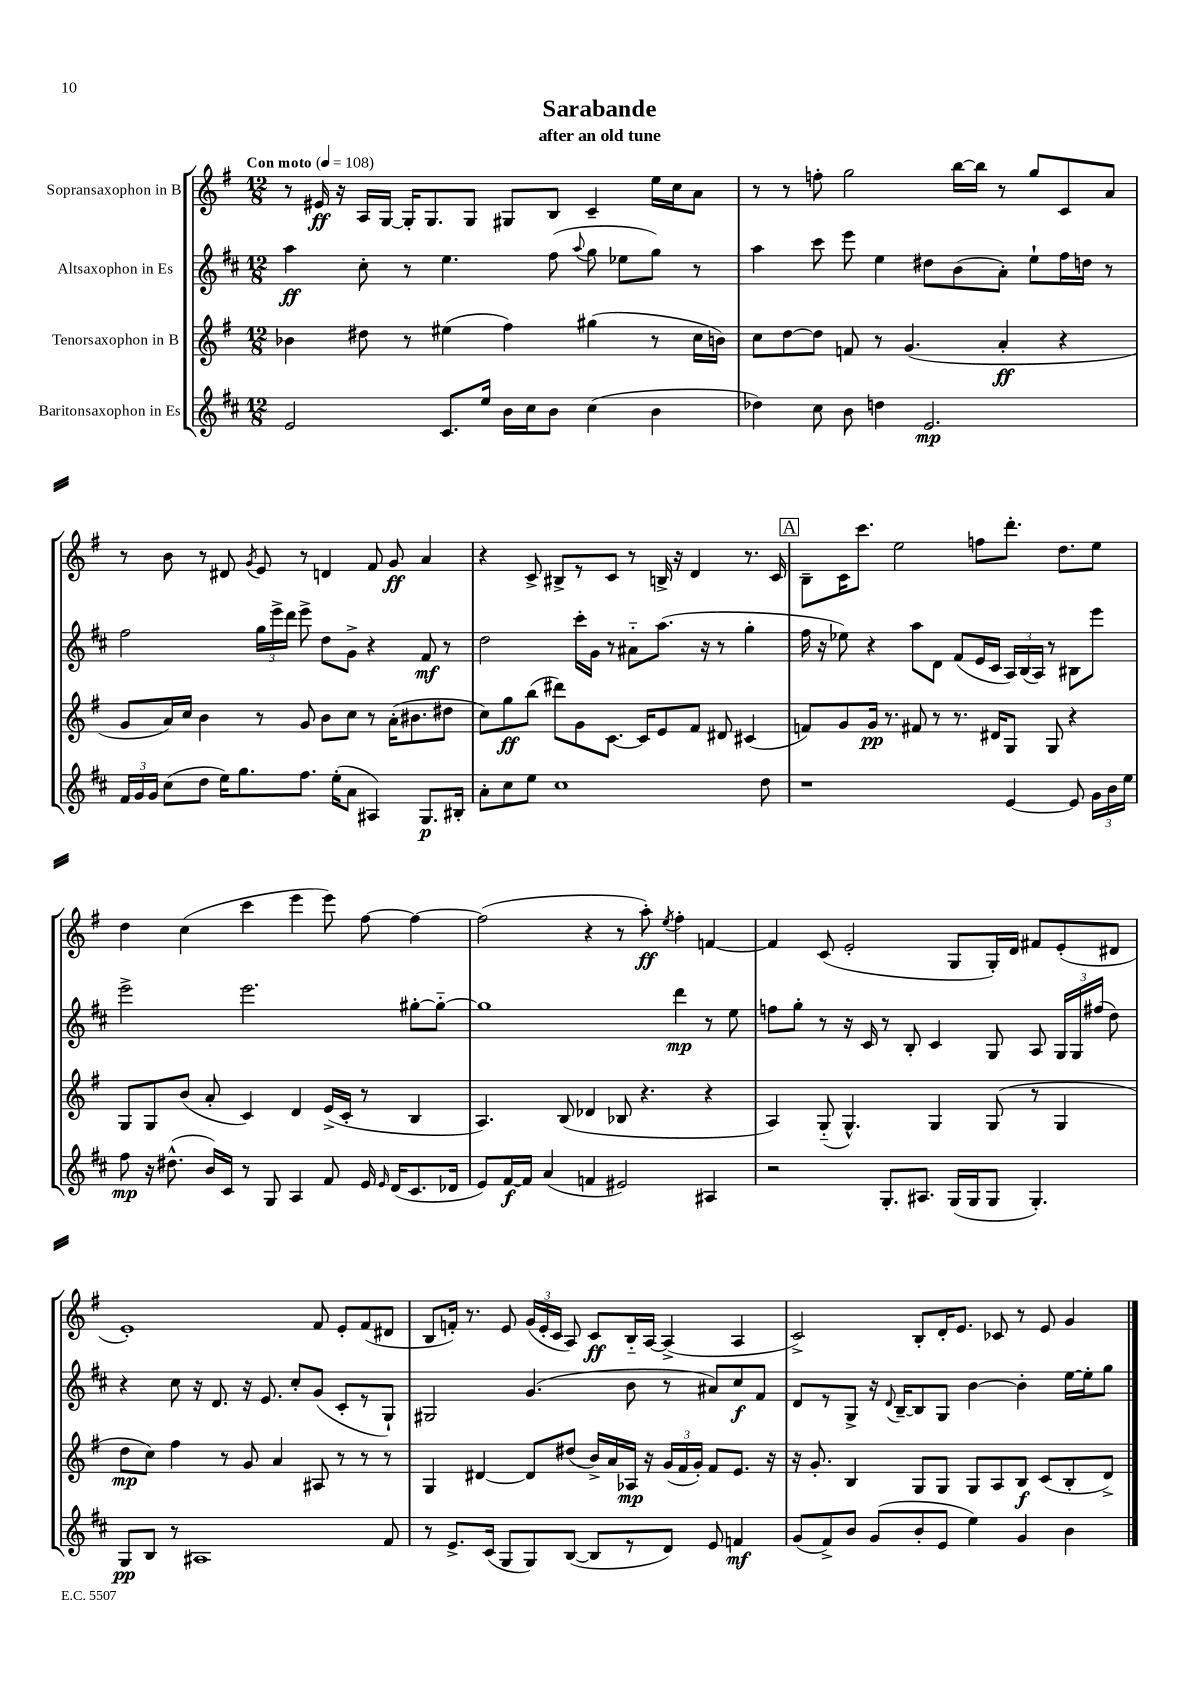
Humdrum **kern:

**kern	**kern	**kern	**kern
*staff4	*staff3	*staff2	*staff1
*clefG2	*clefG2	*clefG2	*clefG2
*k[f#c#]	*k[f#]	*k[f#c#]	*k[f#]
*M12/8	*M12/8	*M12/8	*M12/8
*MM108	*MM108	*MM108	*MM108
2e	4b-	4aa	8r
.	.	.	16e#
.	.	.	16r
.	8dd#	8cc#'	16A
.	.	.	[16G
.	8r	8r	16G']
.	.	.	8.G
8.c#	(4ee#	4.ee	.
.	.	.	8G
16ee	.	.	.
16b	4ff#)	.	8G#
16cc#	.	.	.
8b	.	(8ff#	8B
.	.	8qqaa	.
(4cc#	(4gg#	8gg	4c~
.	.	8ee-	.
4b	8r	8gg)	16ee
.	.	.	16cc
.	16cc	8r	8a
.	16b)	.	.
=	=	=	=
4dd-)	8cc	4aa	8r
.	[8dd	.	8r
8cc#	8dd]	8ccc#	8ff'
8b	8f	8eee	2gg
4dd	8r	4ee	.
.	(4.g	.	.
2.e	.	8dd#	.
.	.	(8b	[16bb
.	.	.	16bb]
.	4a'	8a')	8r
.	.	8ee`	8gg
.	4r	16ff#	8c
.	.	16dd	.
.	.	8r	8a
=	=	=	=
24f#	8g	2ff#	8r
24g	.	.	.
24g	.	.	.
(8cc#	16a)	.	8b
.	16cc	.	.
8dd	4b	.	8r
16ee)	.	.	8d#
8.gg	.	.	.
.	.	.	8qg
.	8r	24gg	8e
.	.	24eee^	.
.	.	24ddd	.
8.ff#	8g	8eee^	8r
.	8b	8dd	4d
(16ee'	.	.	.
8a	8cc	8g^	.
4A#)	8r	4r	8f#
.	(16a'	.	8g
.	8.b#	.	.
8.G	.	8f#	4a
.	8dd#	8r	.
16B#'	.	.	.
=	=	=	=
8a'	8cc)	2dd	4r
8cc#	8gg	.	.
8ee	(8bb	.	8c^
1cc#	8ddd#)	.	8B#^
.	8g	16ccc#'	8r
.	.	16g	.
.	[8.c	8r	8c
.	.	8a#'~	8r
.	16c]	.	.
.	8e	(8.aa	16B^
.	.	.	16r
.	8f#	.	4d
.	.	16r	.
.	8d#	8r	.
.	(4c#	4gg'	8.r
8dd	.	.	.
.	.	.	16c
=	=	=	=
1r	8f)	16ff#	8B~
.	.	16r	.
.	8g	8ee-)	16c
.	.	.	8.ccc
.	16g	4r	.
.	8.r	.	.
.	.	.	2ee
.	8f#	8aa	.
.	8r	8d	.
.	8.r	(8f#	.
.	.	16e	8ff
.	16d#	16c#	.
[4e	8G	24A)	8.ddd'
.	.	(24B	.
.	.	24A)	.
.	8G	8r	.
.	.	.	8.dd
8e]	4r	8B#	.
24g	.	8eee	8ee
24b	.	.	.
24ee	.	.	.
=	=	=	=
8ff#	8G	2eee^	4dd
16r	8G	.	.
(8.dd#^^	.	.	.
.	(8b	.	(4cc
16b)	8a'	.	.
16c#	.	.	.
8r	4c)	2.eee	4ccc
8G	.	.	.
4A	4d	.	4eee
8f#	(16e^	.	8eee)
.	16c'	.	.
16e	8r	.	[8ff#
16qqe	.	.	.
(16d	.	.	.
8.c#	4B	[8gg#'	4ff#_
.	.	8gg#'~_	.
16d-	.	.	.
=	=	=	=
8e)	4.A)	1gg#]	(2ff#]
[16f#	.	.	.
16f#]	.	.	.
(4a	.	.	.
.	(8B	.	.
4f	4d-	.	4r
2e#)	8B-	.	8r
.	4.r	.	8aa')
.	.	.	8qee
.	.	4ddd	4ff#'
4A#	4r	8r	[4f
.	.	8ee	.
=	=	=	=
2r	4A)	8ff	4f]
.	.	8gg'	.
.	(8G'~	8r	(8c
.	4.G^^)	16r	2e'
.	.	16c#	.
8.G'	.	8r	.
.	.	8B'	.
8.A#	.	.	.
.	4G	4c#	.
(16G	.	.	8G
16G	.	.	.
8G	(8G	8G	16G')
.	.	.	16d
4.G')	8r	8A	8f#
.	4G	24G	(8e'
.	.	24G	.
.	.	(24ff#	.
.	.	8dd)	8d#
=	=	=	=
8G	8dd	4r	1e')
8B	8cc)	.	.
8r	4ff#	8cc#	.
1A#	.	16r	.
.	.	8.d	.
.	8r	.	.
.	8g	16r	.
.	.	8.e	.
.	4a	.	.
.	.	8cc#'	.
.	8A#	(8g	8f#
.	8r	8c#'	8e'
.	8r	8r	(8f#
8f#	8r	8G`)	8d#
=	=	=	=
8r	4G	2G#	8B
8.e^	.	.	16f')
.	.	.	8.r
.	[4d#	.	.
(16c#	.	.	.
8G	.	.	8e
8G)	8d#]	(4.g	(24g
.	.	.	24e'
.	.	.	24c
([8B	(8dd#	.	8A)
8B]	16b^)	.	8c
.	16a	.	.
8r	16A-	8b	16B'~
.	16r	.	[16A
8d)	(24g	8r	(4A^]
.	24f#	.	.
.	24g')	.	.
8e	8f#	8a#)	.
4f	8.e	8cc#	4A
.	.	8f#	.
.	16r	.	.
=	=	=	=
(8g	16r	8d	2c^)
.	8.g'	.	.
8f#^)	.	8r	.
8b	4B	8G^	.
(8g	.	16r	.
.	.	8qqd	.
.	.	[16B~	.
8b'	8G	8B]	8B'
8e	8G	8G	16d'
.	.	.	8.e
4ee)	8G	[4b	.
.	8A	.	8c-
4g	8B	4b']	8r
.	(8c	.	8e
4b	8B'	[16ee	4g
.	.	16ee']	.
.	8d^)	8gg	.
==	==	==	==
*-	*-	*-	*-
